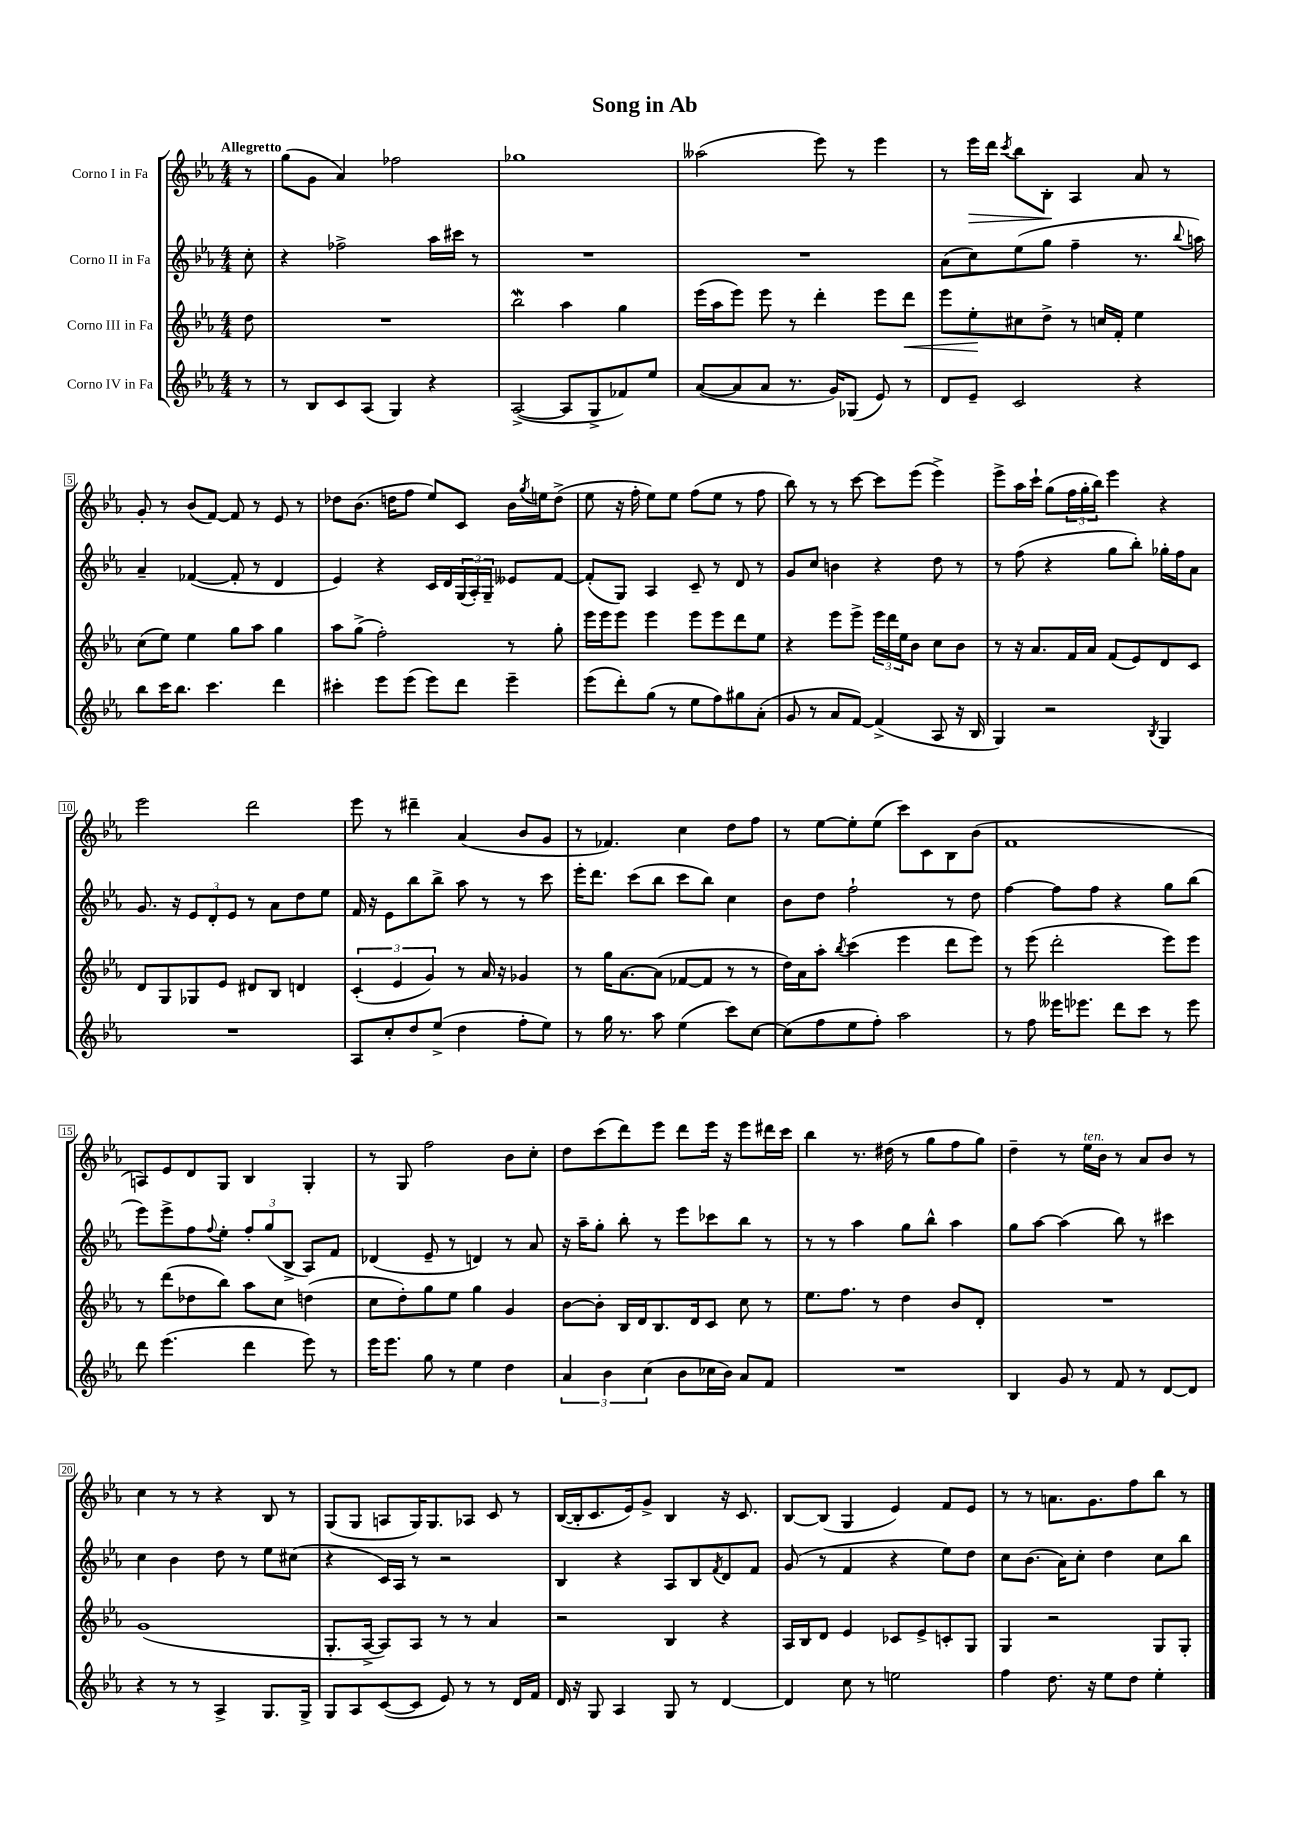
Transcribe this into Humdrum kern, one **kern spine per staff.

**kern	**kern	**kern	**kern
*staff4	*staff3	*staff2	*staff1
*clefG2	*clefG2	*clefG2	*clefG2
*k[b-e-a-]	*k[b-e-a-]	*k[b-e-a-]	*k[b-e-a-]
*M4/4	*M4/4	*M4/4	*M4/4
8r	8dd\	8cc'\	8r
=	=	=	=
8r	1r	4r	(8gg\L
8B-/L	.	.	8g\J
8c/	.	2ff-^\	4a-/)
(8A-/J	.	.	.
4G/)	.	.	2ff-\
4r	.	16aa-\LL	.
.	.	16ccc#\JJ	.
.	.	8r	.
=	=	=	=
([2A-^/	2bb-\	1r	1gg-
8A-/]L	4aa-\	.	.
8G^/	.	.	.
8f-/)	4gg\	.	.
8ee-/J	.	.	.
=	=	=	=
([8a-/L	(16eee-\LL	1r	(2aa--\
.	16aa-\J	.	.
8a-/]	8eee-\J)	.	.
8a-/J	8eee-\	.	.
8.r	8r	.	.
.	4ddd'\	.	8eee-\)
16g/LK)	.	.	.
(8G-/J	.	.	8r
8e-/)	8eee-\L	.	4eee-\
8r	8ddd\J	.	.
=	=	=	=
8d/L	8eee-\L	(8a-\L	8r
8e-~/J	8ee-'\	8cc\)	16eee-\LL
.	.	.	16ddd\JJ
.	.	.	8qccc/
2c/	8cc#\	(8ee-\	8bb-\L
.	8dd^\J	8gg\J	8B-'\J
.	8r	4ff~\	4A-/
.	16cc/LL	.	.
.	16f'/JJ	.	.
4r	4ee-\	8.r	8a-/
.	.	.	8r
.	.	8qqbb-/	.
.	.	16aa\)	.
=	=	=	=
8bb-\L	(8cc\L	4a-~/	8g'/
16ccc\K	8ee-\J)	.	8r
8.bb-\J	.	.	.
.	4ee-\	([4f-/	(8b-/L
4.ccc\	.	.	[8f/J)
.	8gg\L	8f-'/]	8f/]
.	8aa-\J	8r	8r
4ddd\	4gg\	4d/	8e-/
.	.	.	8r
=	=	=	=
4ccc#'\	8aa-\L	4e-/)	8dd-\L
.	(8gg^\J	.	(8.b-\J
8eee-\L	2ff'\)	4r	.
.	.	.	16dd\LK
(8eee-\J	.	.	8ff\J
8eee-\L)	.	16c/LL	8ee-/L)
.	.	16d/	.
8ddd\J	.	(24G/	8c/J
.	.	24A-'/)	.
.	.	24G~/JJ	.
4eee-~\	8r	8e--/L	16b-\LL
.	.	.	8qgg/
.	.	.	16ee\J
.	8gg'\	[8f/J	(8dd^\J
=	=	=	=
(8eee-\L	16eee-\LL	(8f'/]L	8ee-\
.	16eee-\J	.	.
8ddd'\)	8eee-\J	8G/J)	16r
.	.	.	16ff'\
(8gg\J	4eee-\	4A-/	8ee-\L)
8r	.	.	8ee-\J
8ee-\L	8eee-\L	8c~/	(8ff\L
8ff\)	8eee-\	8r	8ee-\J
8gg#\	8ddd\	8d/	8r
(8a-'\J	8ee-\J	8r	8ff\
=	=	=	=
8g/	4r	8g/L	8bb-\)
8r	.	8cc/J	8r
8a-/L	8eee-\L	4b\	8r
[8f/J)	8eee-^\J	.	[8ccc\
(4f^/]	24eee-\LL	4r	8ccc\]L
.	24ddd\	.	.
.	24ee-\J	.	.
.	8b-\J	.	(8eee-\J
8A-/	8cc\L	8dd\	4eee-^\)
16r	8b-\J	8r	.
16B-/	.	.	.
=	=	=	=
4G/)	8r	8r	8eee-^\L
.	16r	(8ff\	16aa-\L
.	8.a-/L	.	16ccc`\JJ
2r	.	4r	(8gg\L
.	16f/L	.	24ff\L
.	.	.	24gg'\
.	16a-/JJ	.	.
.	.	.	24bb-\JJ)
.	(8f/L	8gg\L	4eee-\
.	8e-/)	8bb-'\J)	.
8qB-/	.	.	.
4G/	8d/	16gg-'\LL	4r
.	.	16ff\J	.
.	8c/J	8a-\J	.
=	=	=	=
1r	8d/L	8.g/	2eee-\
.	8G/	.	.
.	.	16r	.
.	8G-/	12e-/L	.
.	.	12d'/	.
.	8e-/J	.	.
.	.	12e-/J	.
.	8d#/L	8r	2ddd\
.	8B-/J	8a-\L	.
.	4d/	8dd\	.
.	.	8ee-\J	.
=	=	=	=
8A-/L	(6c'/	16f/	8eee-\
.	.	16r	.
8cc'/	.	8e-\L	8r
.	6e-/	.	.
8dd/	.	8bb-\	4ddd#~\
.	6g/)	.	.
(8ee-^/J	.	8bb-^\J	.
4dd\	8r	8aa-\	(4a-/
.	16a-/	8r	.
.	16r	.	.
8ff'\L	4g-/	8r	8b-/L
8ee-\J)	.	8ccc\	8g/J
=	=	=	=
8r	8r	16eee-'\LK	8r
.	.	8.ddd\J	.
16gg\	16gg\LK	.	4.f-/)
8.r	[8.a-\	.	.
.	.	(8ccc\L	.
8aa-\	(8a-\]J	8bb-\J	.
(4ee-\	[8f-/L	8ccc\L	4cc\
.	8f-/]J	8bb-\J)	.
8ccc\L)	8r	4cc\	8dd\L
[8cc\J	8r	.	8ff\J
=	=	=	=
(8cc\]L	16dd\LL)	8b-\L	8r
.	16a-\J	.	.
8ff\	8aa-'\J	8dd\J	[8ee-\L
.	8qbb-/	.	.
8ee-\	(4ccc\	2ff`\	8ee-'\]
8ff'\J)	.	.	(8ee-\J
2aa-\	4eee-\	.	8ccc\L)
.	.	.	8c\
.	8ddd\L	8r	8B-\
.	8eee-\J)	8dd\	(8b-\J
=	=	=	=
8r	8r	[4ff\	1f
8ff\	(8eee-\	.	.
16eee--\LK	2ddd'\	8ff\]L	.
8.eee-\J	.	.	.
.	.	8ff\J	.
8ddd\L	.	4r	.
8ccc\J	.	.	.
8r	8eee-\L)	8gg\L	.
8eee-\	8eee-\J	(8bb-\J	.
=	=	=	=
8ddd\	8r	8eee-\L)	8A/L)
(4.eee-\	(8ddd\L	8eee-^\	8e-/
.	8dd-\	8ff\	8d/
.	.	8qqff/	.
.	8bb-\J)	8ee-'\J	8G/J
4ddd\	8aa-\L	12ff'/L	4B-/
.	.	(12gg/	.
.	8cc\J	.	.
.	.	12B-^/J	.
8eee-\)	(4dd\	8A-/L)	4G'/
8r	.	8f/J	.
=	=	=	=
16eee-\LK	8cc\L	(4d-/	8r
8.eee-\J	.	.	.
.	8dd'\)	.	8G/
8gg\	8gg\	8e-~/	2ff\
8r	8ee-\J	8r	.
4ee-\	4gg\	4d/)	.
4dd\	4g/	8r	8b-\L
.	.	8a-/	8cc'\J
=	=	=	=
6a-/	[8b-\L	16r	8dd\L
.	.	16aa-~\LK	.
.	8b-'\]J	8gg'\J	(8ccc\
6b-\	.	.	.
.	16B-/LL	8bb-'\	8ddd\)
.	16d/J	.	.
(6cc\	.	.	.
.	8.B-/	8r	8eee-\J
8b-\L	.	8eee-\L	8ddd\L
.	16d/k	.	.
16cc-\L	8c/J	8ccc-\	16eee-\Jk
16b-\JJ)	.	.	16r
8a-/L	8cc\	8bb-\J	8eee-\L
8f/J	8r	8r	16ddd#\L
.	.	.	16ccc\JJ
=	=	=	=
1r	8.ee-\L	8r	4bb-\
.	.	8r	.
.	8.ff\J	.	.
.	.	4aa-\	8.r
.	8r	.	.
.	.	.	(16dd#\
.	4dd\	8gg\L	8r
.	.	8bb-^^\J	8gg\L
.	8b-/L	4aa-\	8ff\
.	8d'/J	.	8gg\J)
=	=	=	=
4B-/	1r	8gg\L	4dd~\
.	.	[8aa-\J	.
8g/	.	(4aa-\]	8r
8r	.	.	16ee-\LL
.	.	.	16b-\JJ
8f/	.	8bb-\)	8r
8r	.	8r	8a-/L
[8d/L	.	4ccc#\	8b-/J
8d/]J	.	.	8r
=	=	=	=
4r	(1g	4cc\	4cc\
8r	.	4b-\	8r
8r	.	.	8r
4A-^/	.	8dd\	4r
.	.	8r	.
8.G/L	.	8ee-\L	8B-/
.	.	(8cc#\J	8r
16G^/Jk	.	.	.
=	=	=	=
8G/L	8.G'/L	4r	(8G/L
8A-/	.	.	8G/J
.	[16A-^/Jk	.	.
([8c/	8A-/]L)	16c/LL)	8A/L
.	.	16A-/JJ	.
8c/]J	8A-/J	8r	16G/K)
.	.	.	8.G/
8e-/)	8r	2r	.
8r	8r	.	8A-/J
8r	4a-/	.	8c/
16d/LL	.	.	8r
16f/JJ	.	.	.
=	=	=	=
16d/	2r	4B-/	([16B-/LL
16r	.	.	16B-'/]J
8G/	.	.	8.c/
4A-/	.	4r	.
.	.	.	16e-/k)
.	.	.	8g^/J
8G/	4B-/	8A-/L	4B-/
8r	.	8B-/	.
.	.	8qf/	.
[4d/	4r	8d/	16r
.	.	.	8.c/
.	.	8f/J	.
=	=	=	=
4d/]	16A-/LL	(8g/	[8B-/L
.	16B-/J	.	.
.	8d/J	8r	(8B-/]J
8cc\	4e-/	4f/	4G/
8r	.	.	.
2ee\	8c-/L	4r	4e-/)
.	8e-^/	.	.
.	8c'/	8ee-\L)	8f/L
.	8G/J	8dd\J	8e-/J
=	=	=	=
4ff\	4G/	8cc\L	8r
.	.	(8.b-\J	8r
8.dd\	2r	.	8.a\L
.	.	16a-\LK)	.
.	.	8cc'\J	.
16r	.	.	8.g\
8ee-\L	.	4dd\	.
8dd\J	.	.	8ff\
4ee-'\	8G/L	8cc\L	8bb-\J
.	8G'/J	8bb-\J	8r
==	==	==	==
*-	*-	*-	*-
